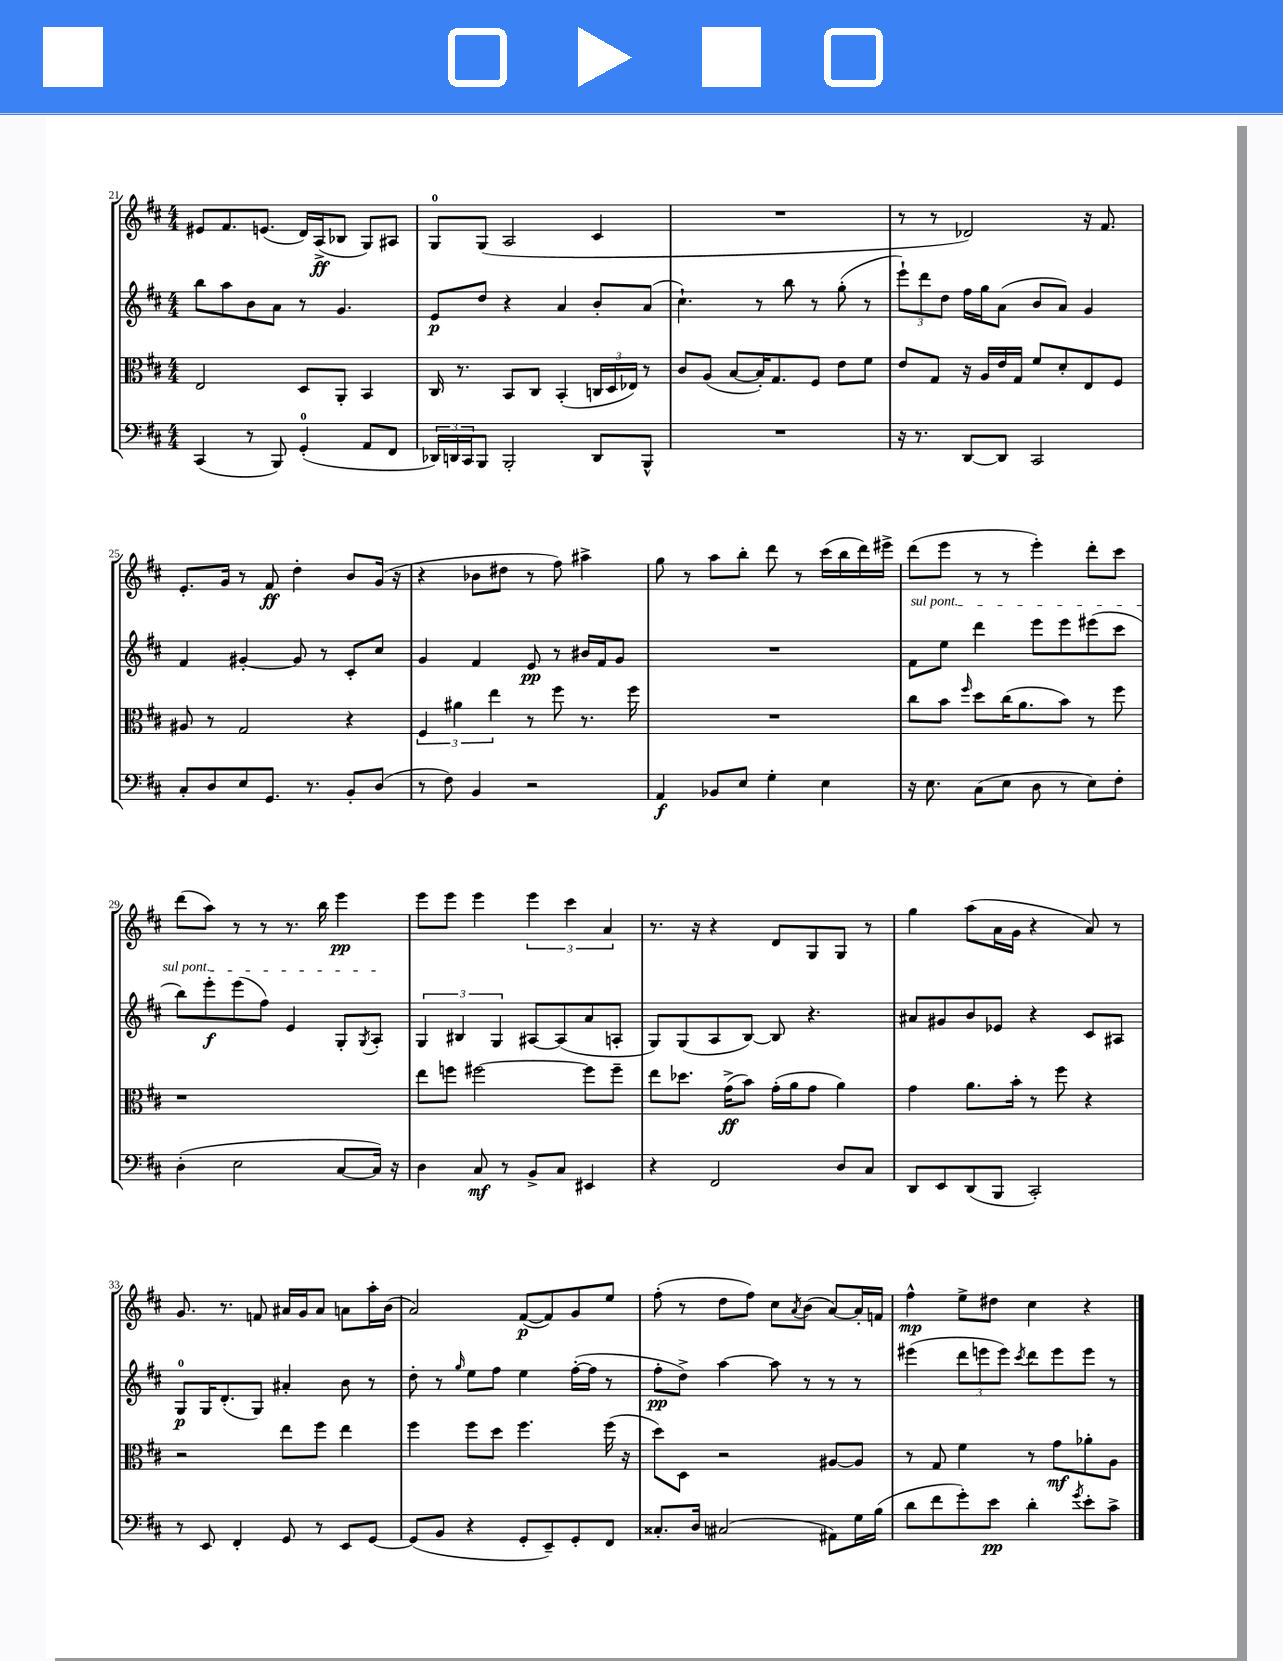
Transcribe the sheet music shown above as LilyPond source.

<<
\new StaffGroup <<
\new Staff = "s0" {
    \clef treble \key d \major \numericTimeSignature \time 4/4
    eis'8 fis'8. e'8.( d'16) a16->\ff( bes8 g8) ais8 |
    g8-0 g8( a2 cis'4 |
    R1 |
    r8 r8 des'2) r16 fis'8. |
    e'8.-. g'16 r8 fis'8\ff d''4-. b'8 g'16( r16 |
    r4 bes'8 dis''8 r8 fis''8) ais''4-> |
    g''8 r8 a''8 b''8-. d'''8 r8 cis'''16( b''16 d'''16) eis'''16-> |
    d'''8( e'''8 r8 r8 e'''4-.) d'''8-. cis'''8 |
    d'''8( a''8) r8 r8 r8. b''16 e'''4\pp |
    e'''8 e'''8 e'''4 \tuplet 3/2 { e'''4 cis'''4 a'4 } |
    r8. r16 r4 d'8 g8 g8 r8 |
    g''4 a''8( a'16 g'16 r4 a'8) r8 |
    g'8. r8. f'8 ais'16 g'16 ais'8 a'8 a''16-. b'16( |
    a'2) fis'8~\p( fis'8) g'8 e''8 |
    fis''8-.( r8 d''8 fis''8) cis''8 \acciaccatura { a'8 } b'8( a'8~) a'16-. f'16 |
    fis''4-^\mp e''8-> dis''8 cis''4 r4 \bar "|." |
}
\new Staff = "s1" {
    \clef treble \key d \major \numericTimeSignature \time 4/4
    b''8 a''8 b'8 a'8 r8 g'4. |
    e'8\p d''8 r4 a'4 b'8-. a'8( |
    cis''4.-!) r8 b''8 r8 g''8-.( r8 |
    \tuplet 3/2 { e'''8-!) d'''8 d''8 } fis''16 g''16 a'8( b'8 a'8) g'4 |
    fis'4 gis'4~-. gis'8 r8 cis'8-. cis''8 |
    g'4 fis'4 e'8\pp r8 bis'16 fis'16 g'8 |
    R1 |
    \once \override TextSpanner.bound-details.left.text = \markup { \italic "sul pont." } fis'8\startTextSpan e''8 d'''4 e'''8 e'''8 eis'''8( cis'''8 |
    b''8) e'''8-.\f e'''8( fis''8) e'4 g8-. \acciaccatura { g8 } a8-.\stopTextSpan |
    \tuplet 3/2 { g4 bis4 g4 } ais8~ ais8( a'8 a8-. |
    g8) g8( a8 b8~) b8 r4. |
    ais'8 gis'8 b'8 ees'8 r4 cis'8 ais8 |
    g8-0\p g16 d'8.-.( g8) ais'4-. b'8 r8 |
    d''8-. r8 \grace { g''16 } e''8 fis''8 e''4 fis''16~-.( fis''16 r8 |
    fis''8-.\pp d''8->) a''4~ a''8 r8 r8 r8 |
    eis'''4( \tuplet 3/2 { d'''8 e'''8 e'''8) } \acciaccatura { cis'''8 } d'''8 e'''8 e'''8 r8 \bar "|." |
}
\new Staff = "s2" {
    \clef alto \key d \major \numericTimeSignature \time 4/4
    e2 d8 a,8-. b,4 |
    cis16 r8. b,8 cis8 b,4-.( \tuplet 3/2 { c16 d16 ees16) } r8 |
    cis'8 a8( b8~ b16-.) g8. fis8 e'8 fis'8 |
    e'8 g8 r16 a16 e'16 g16 fis'8 d'8-. e8 fis8 |
    ais8 r8 g2 r4 |
    \tuplet 3/2 { fis4 ais'4 e''4 } r8 fis''8 r8. fis''16 |
    R1 |
    cis''8 b'8 \grace { fis''16 } d''8 cis''16( a'8. b'8) r8 fis''8 |
    r1 |
    e''8 f''8 fis''2~ fis''8 fis''8-- |
    e''8 des''8. g'16->\ff( b'8) g'16-.( a'16 g'8 a'4) |
    g'4 a'8. b'16-. r8 fis''8 r4 |
    r2 e''8 fis''8 e''4 |
    fis''4 fis''8 d''8 fis''4. fis''16( r16 |
    d''8) d8 r2 ais8~ ais8 |
    r8 g8 fis'4 r8 g'8\mf aes'8-. a8 \bar "|." |
}
\new Staff = "s3" {
    \clef bass \key d \major \numericTimeSignature \time 4/4
    cis,4( r8 b,,8) g,4-0-.( a,8 fis,8 |
    \tuplet 3/2 { des,16) d,16 cis,16 } b,,8 b,,2-. d,8 b,,8-^ |
    R1 |
    r16 r8. d,8~ d,8 cis,2 |
    cis8-. d8 e8 g,8. r8. b,8-. d8( |
    r8 fis8) b,4 r2 |
    a,4\f bes,8 e8 g4-. e4 |
    r16 e8. cis8( e8 d8 r8 e8) fis8-. |
    d4-.( e2 cis8~ cis16) r16 |
    d4 cis8\mf r8 b,8-> cis8 eis,4 |
    r4 fis,2 d8 cis8 |
    d,8 e,8 d,8( b,,8 cis,2-.) |
    r8 e,8 fis,4-. g,8 r8 e,8 g,8~ |
    g,8( b,8 r4 g,8-. e,8--) g,8-. fis,8 |
    cisis8.-. d16 cis2( ais,8) g16 b16( |
    d'8 fis'8 g'8-.) e'8\pp d'4-. \acciaccatura { g'8 } e'8-. cis'8-> \bar "|." |
}
>>
>>
\layout { \context { \Score currentBarNumber = #21 } }
